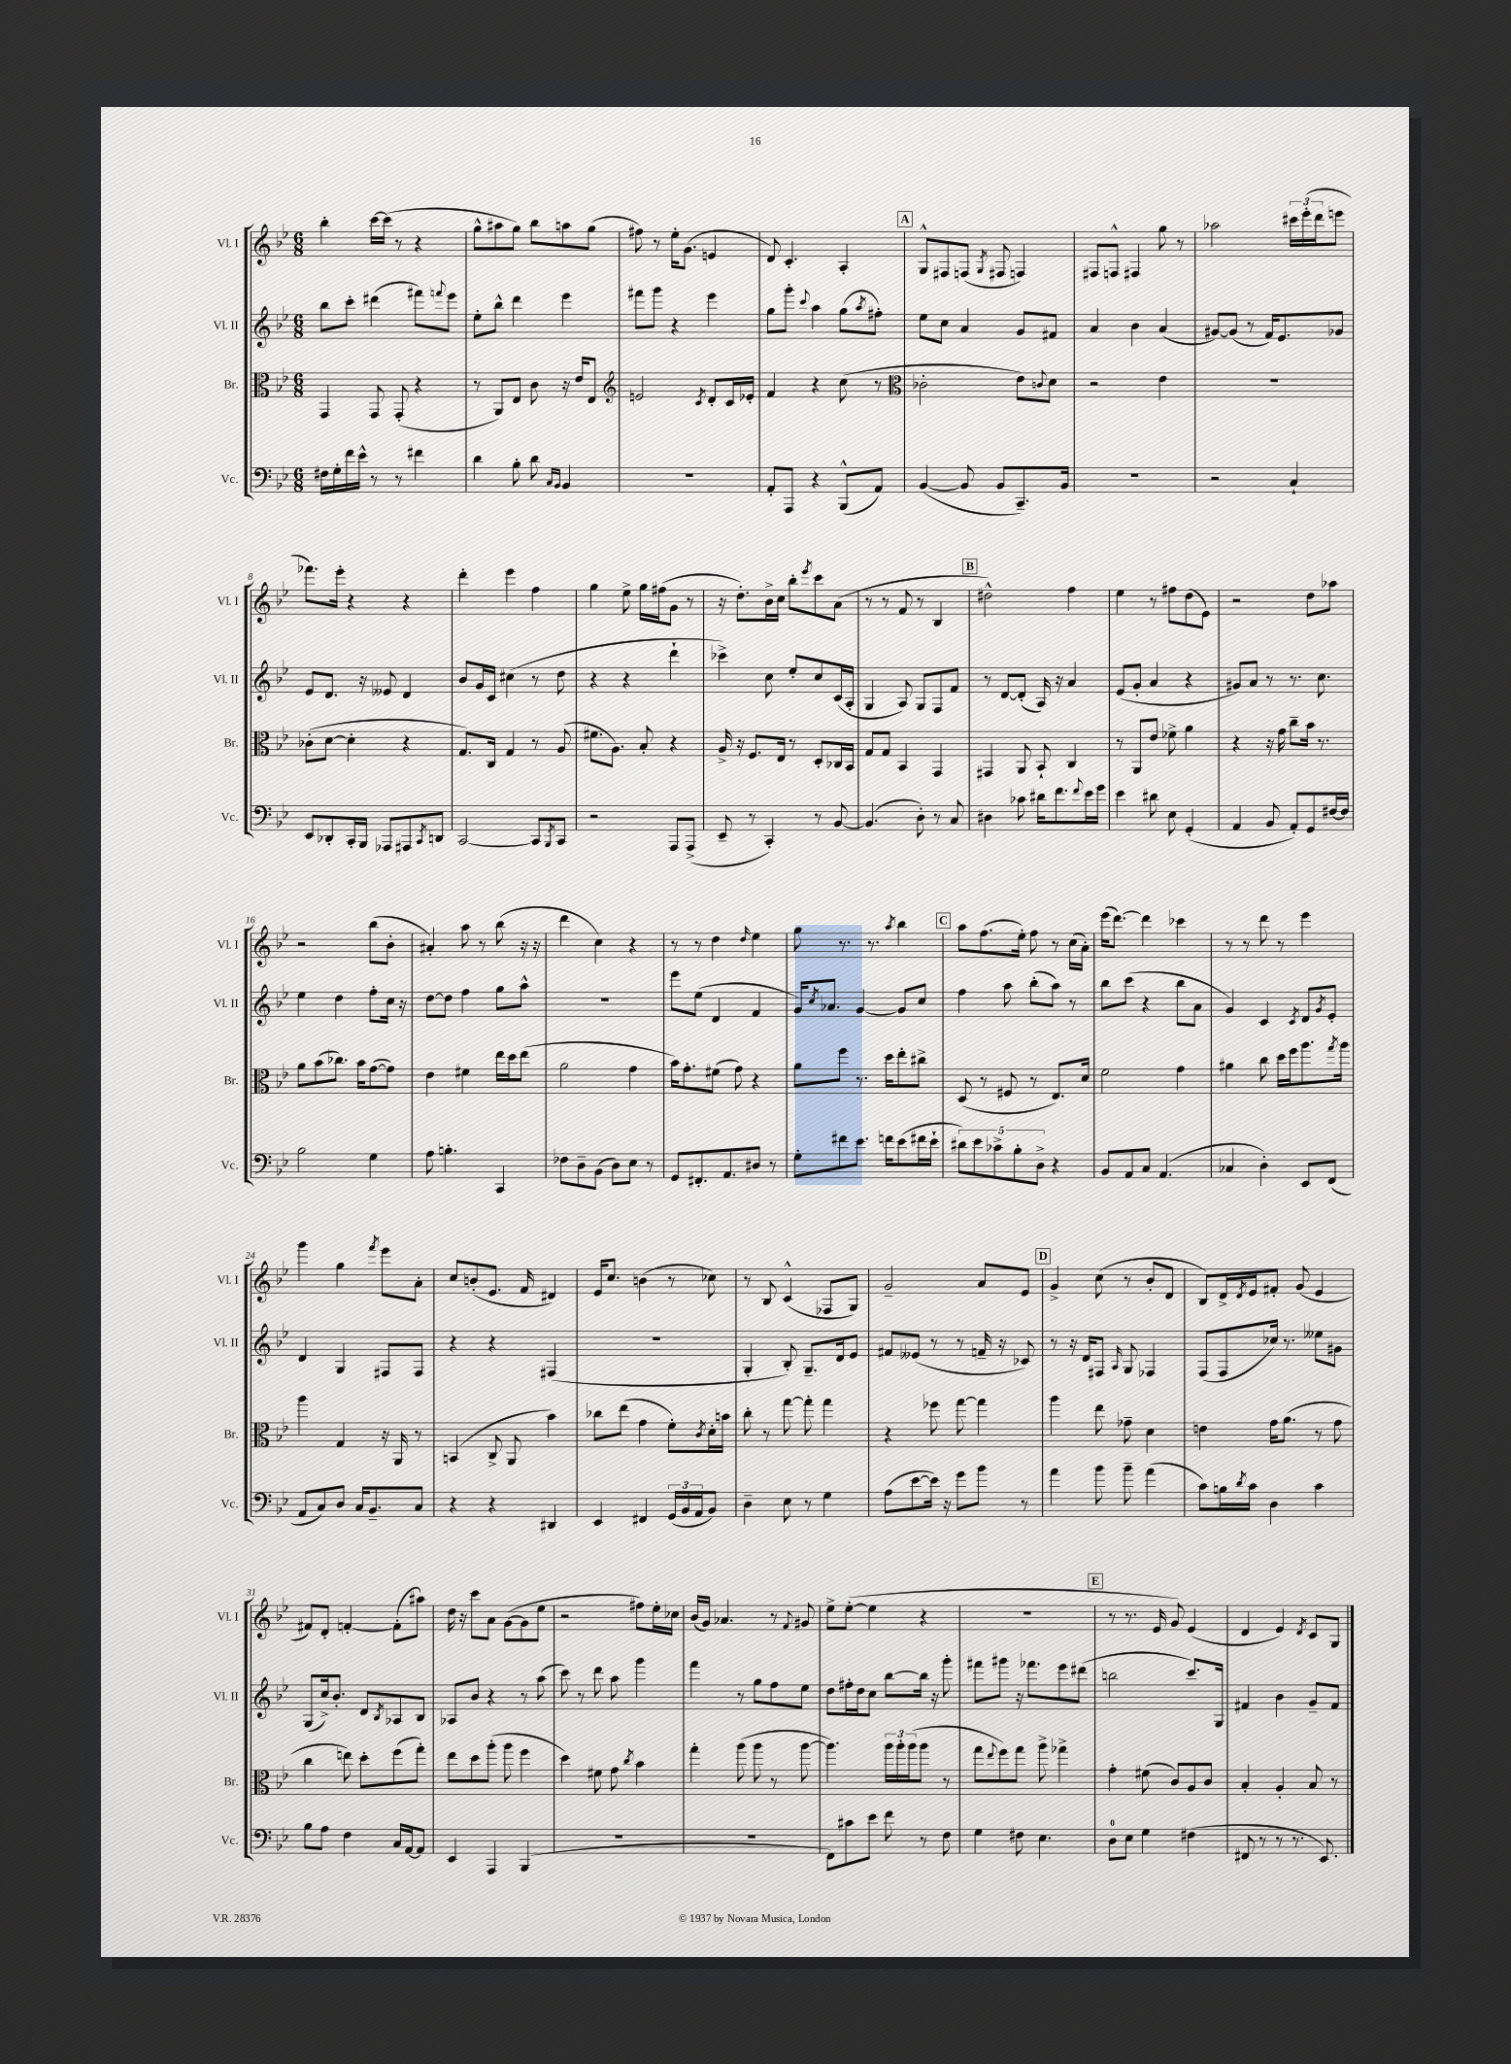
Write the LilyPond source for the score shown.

<<
\new StaffGroup <<
\new Staff = "s0" \with { instrumentName = "Vl. I" shortInstrumentName = "Vl. I" } {
    \clef treble \key bes \major \numericTimeSignature \time 6/8
    bes''4-. c'''16~ c'''16( r8 r4 |
    g''8-^ ais''8 g''8) bes''8 a''8 g''8( |
    fis''8) r8 ees''16-. g'8.( e'4 |
    d'8) c'4.-. a4-. |
    \mark \markup { \box "A" } g8-^ fis8 f8( \acciaccatura { g8 } fis8 f4) |
    fis8 f8-^ fis4 g''8 r8 |
    aes''2 \tuplet 3/2 { cis'''16 ees'''16-.( d'''16 } e'''8 |
    fes'''8.) ees'''16-. r4 r4 |
    d'''4-. ees'''4 f''4 |
    g''4 ees''8-> g''16 fis''16( g'8 r8 |
    r16 d''8.-.) bes'16-> c''16 bes''8-. \acciaccatura { ees'''8 } c'''8 a'8( |
    r8 r8 f'8 r8 bes4 |
    \mark \markup { \box "B" } dis''2-^) f''4 |
    ees''4 r8 fis''8 d''8( ees'8) |
    r2 d''8 aes''8 |
    r2 bes''8( bes'8-. |
    ais'4-.) a''8 r8 bes''8( r16 r16 |
    d'''4 c''4) r4 |
    r8 r8 d''4 \grace { d''16 } ees''4 |
    g''8 r8. r8. \acciaccatura { a''8 } bes''4 |
    \mark \markup { \box "C" } a''8 f''8.( ees''16-.) f''8 r8 c''16( a'16-.) |
    ees'''16( d'''8.~) d'''4 ces'''4 |
    r8 r8 d'''8 r8 ees'''4 |
    g'''4 g''4 \acciaccatura { f'''8 } ees'''8 a'8-. |
    c''8 b'8-.( ees'8. f'16 dis'4) |
    ees'16 c''8. b'4( r8 ces''8) |
    r8 bes8 c'4-^( fes8 g8) |
    g'2-- a'8 ees'8 |
    \mark \markup { \box "D" } g'4-> c''8( r8 bes'8-. d'8 |
    bes8) d'16-> \acciaccatura { d'8 } ees'16 fis'8-. g'8( ees'4 |
    fis'8) d'8-. f'4~-. f'8-.( ais''8) |
    d''16 r16 c'''8 a'8 g'8~( g'8 ees''8 |
    r2 fis''8) ees''16-. ces''16 |
    bes'16( g'16) aes'4. r8 \appoggiatura { f'8 } gis'8 |
    ees''8-> ees''8~-.( ees''4 r4 |
    R2. |
    \mark \markup { \box "E" } r8 r8. ees'16 g'8) ees'4( |
    d'4 ees'4) \acciaccatura { d'8 } c'8 g8 \bar "|." |
}
\new Staff = "s1" \with { instrumentName = "Vl. II" shortInstrumentName = "Vl. II" } {
    \clef treble \key bes \major \numericTimeSignature \time 6/8
    bes''8 c'''8-. dis'''4( fis'''8) \appoggiatura { f'''8 } ees'''8 |
    ees''8-. bes''8-^ d'''4 ees'''4 |
    fis'''8 g'''8 r4 ees'''4 |
    g''8 g'''8-. \appoggiatura { c'''8 } a''4 g''8( \acciaccatura { a''8 } fis''8-.) |
    \mark \markup { \box "A" } ees''8 c''8 a'4 g'8 fis'8 |
    a'4 bes'4 a'4( |
    gis'8~) gis'8( r8 f'16) ees'8. ges'8 |
    ees'8 d'8. r16 eeses'8 d'4 |
    bes'8 g'16 c'16 cis''4( r8 d''8 |
    r4 r4 d'''4-! |
    ces'''4->) c''8 ees''8-. c''8 c'16( a16-. |
    g4 a8) g8 f8 f'8 |
    \mark \markup { \box "B" } r8 d'8~ d'8-.( a16) r16 a'4 |
    ees'8( g'8-. a'4 r4 |
    gis'8) a'8 r8 r8. c''8. |
    ees''4 d''4 f''8-. c''16 r16 |
    d''8~ d''8 f''4 g''8 a''8-^ |
    R2. |
    ees'''8 ees''8( d'4 f'4 |
    g'16) \acciaccatura { c''8 } aes'8. g'4~ g'8 c''8 |
    \mark \markup { \box "C" } f''4 a''8 bes''8-.( a''8) r8 |
    bes''8 c'''8( r4 bes''8 a'8 |
    g'4) c'4 \acciaccatura { c'8 } d'8 \acciaccatura { g'8 } ees'8-. |
    d'4 g4 fis8 fis8 |
    r4 r4 fis4( |
    R2. |
    g4-. bes8-.) g8.-- d'16 ees'8 |
    fis'8 eeses'8( r8 r8 f'16-- r16 ces'8) |
    \mark \markup { \box "D" } r8 r16 d'16 fis8 \grace { a16 } g8 fes4 |
    f8( f8 ces''16) r8. eeses''8 gis'8 |
    g8( c''16->) bes'8.-. d'8 \acciaccatura { bes8 } aes8 bes8 |
    aes8 bes'8 r4 r8 a''8( |
    c'''8) r8 d'''8 a''8 g'''4 |
    f'''4 r8 g''8 f''8 ees''8 |
    d''8 fis''16-. d''16 c''8 bes''8~ bes''16 r16 g'''8-. |
    fis'''8 gis'''8 r16 fes'''8. ees'''8 dis'''8( |
    \mark \markup { \box "E" } b''2 c'''8.) g16 |
    fis'4 bes'4 g'8-- fis'8 \bar "|." |
}
\new Staff = "s2" \with { instrumentName = "Br." shortInstrumentName = "Br." } {
    \clef alto \key bes \major \numericTimeSignature \time 6/8
    g,4 g,8 g,8-.( r4 |
    r8 a,8) ees8 c'8 r16 ees'16 ees8 |
    \clef treble e'2 \acciaccatura { c'8 } d'8-. c'16 ees'16-. |
    f'4 r4 c''8( r8 |
    \mark \markup { \box "A" } \clef alto ces'2-. ees'8) \appoggiatura { c'8 } d'8 |
    r2 ees'4 |
    R2. |
    ces'8-.( d'8~ d'4-. r4 |
    g8.) c16 g4 r8 a8( |
    fis'8. a8.) bes8-. r4 |
    a16-> r16 f8. ees16 r8 d8-. ces16 bes,16 |
    g8 g8 bes,4 g,4 |
    \mark \markup { \box "B" } gis,4 a,8 bes,8-! c4 |
    r8 a,8 ees'8 fes'8-> a'4 |
    r4 r16 g'16 c''8-- bes'16 r8. |
    a'8 bes'8( ces''8.) bes'16 g'8~( g'8) |
    ees'4 fis'4 ees''16 d''16 ees''8( |
    a'2 g'4 |
    bes'16) g'8.-. fis'8( g'8) r4 |
    a'8 f''8 r8. d''16 ees''8-. cis''8-> |
    \mark \markup { \box "C" } d8( r8 fis8 r8 ees8.) d'16 |
    f'2 g'4 |
    ais'4 c''8 d''16 f''16 a''8. \acciaccatura { g''8 } a''16 |
    a''4 g4 r16 a,16 r8 |
    b,4( c8-> a,8 bes'4) |
    ces''8 ees''8( g'4 f'8-.) \acciaccatura { c'8 } d'16-. b'16 |
    c''8-. r8 g''8~ g''8-. g''4 |
    r4 fes''8 g''8~ g''4 |
    \mark \markup { \box "D" } a''4 ees''8 ges'8-- d'4 |
    e'4 g'16 a'8.( r8 g'8 |
    c''4 e''8) d''8-. f''8( g''8-.) |
    ees''8 d''8 a''8-.( a''8 f''4 |
    d''4) fis'8 g'8 \acciaccatura { c''8 } bes'4 |
    g''4-. a''8( a''8 r8 a''8~ |
    a''4.) \tuplet 3/2 { a''16 a''16-. a''16( } a''8 r8 |
    g''8 \appoggiatura { ees''8 } f''8) g''8 a''8-> ges''4-> |
    \mark \markup { \box "E" } g'4-. fis'8( c'8) a8 c'8 |
    bes4-. a4-. bes8 r8 \bar "|." |
}
\new Staff = "s3" \with { instrumentName = "Vc." shortInstrumentName = "Vc." } {
    \clef bass \key bes \major \numericTimeSignature \time 6/8
    fis16 g16-. f'16 ees'16-^ r8 r8 fis'4 |
    d'4 bes8-. d'8 \grace { c16 bes,16 } bes,4 |
    R2. |
    a,8-. a,,8 r4 bes,,8-^( a,8) |
    \mark \markup { \box "A" } bes,4~( bes,8 bes,8 c,8.--) bes,16 |
    R2. |
    r2 c4-! |
    ees,8 des,8-. c,16-. bes,,16 aes,,8 ais,,8 \acciaccatura { c,8 } d,8 |
    c,2~ c,8 \acciaccatura { bes,,8 } c,8 |
    r2 a,,8 a,,8->( |
    ees,8-- r8 c,4-.) r8 bes,8~ |
    bes,4.( d8-.) r8 c8 |
    \mark \markup { \box "B" } dis4 ces'8 dis'16 f'8. \appoggiatura { f'8 } ees'16 g'16 |
    ees'4 dis'8 ees8 g,4-.( |
    a,4 bes,8 a,8-.) g,8 fis16~ fis16 |
    bes2 g4 |
    a8 b4.-. c,4 |
    fes8 d8-- bes,8( d8) ees8 r8 |
    g,8 fis,8.-. a,8. dis8 r8 |
    g8-. fis'8 ees'8. f'16 ees'8( fis'16 ees'16-! |
    \mark \markup { \box "C" } \tuplet 5/4 { dis'8) ees'8 ces'8-> bes8-. d8-> } r4 |
    bes,8 a,8 c8 a,4.( |
    ces4 d4-.) ees,8 f,8( |
    a,8 c8) d8 c16 bes,8.-- c8 |
    r4 r4 dis,4 |
    ees,4 fis,4 \tuplet 3/2 { g,16( bes,16 a,16 } bes,8) |
    d4-- ees8 r8 g4 |
    a8( ees'8~ ees'16) r16 g'8 bes'8 r8 |
    \mark \markup { \box "D" } a'4 bes'8 bes'8-- a'4( |
    c'8) b16 \acciaccatura { d'8 } c'16 d4 c'4 |
    bes8 a8 f4 c16 a,16~ a,8 |
    ees,4 a,,4 bes,,4( |
    R2. |
    R2. |
    f,8) cis'8 ees'8 f'8 r8 f8 |
    g4 fis8 ees4. |
    \mark \markup { \box "E" } d8-0 ees8 g4 fis4( |
    fis,8 r8 r8 r8. ees,8.) \bar "|." |
}
>>
>>
